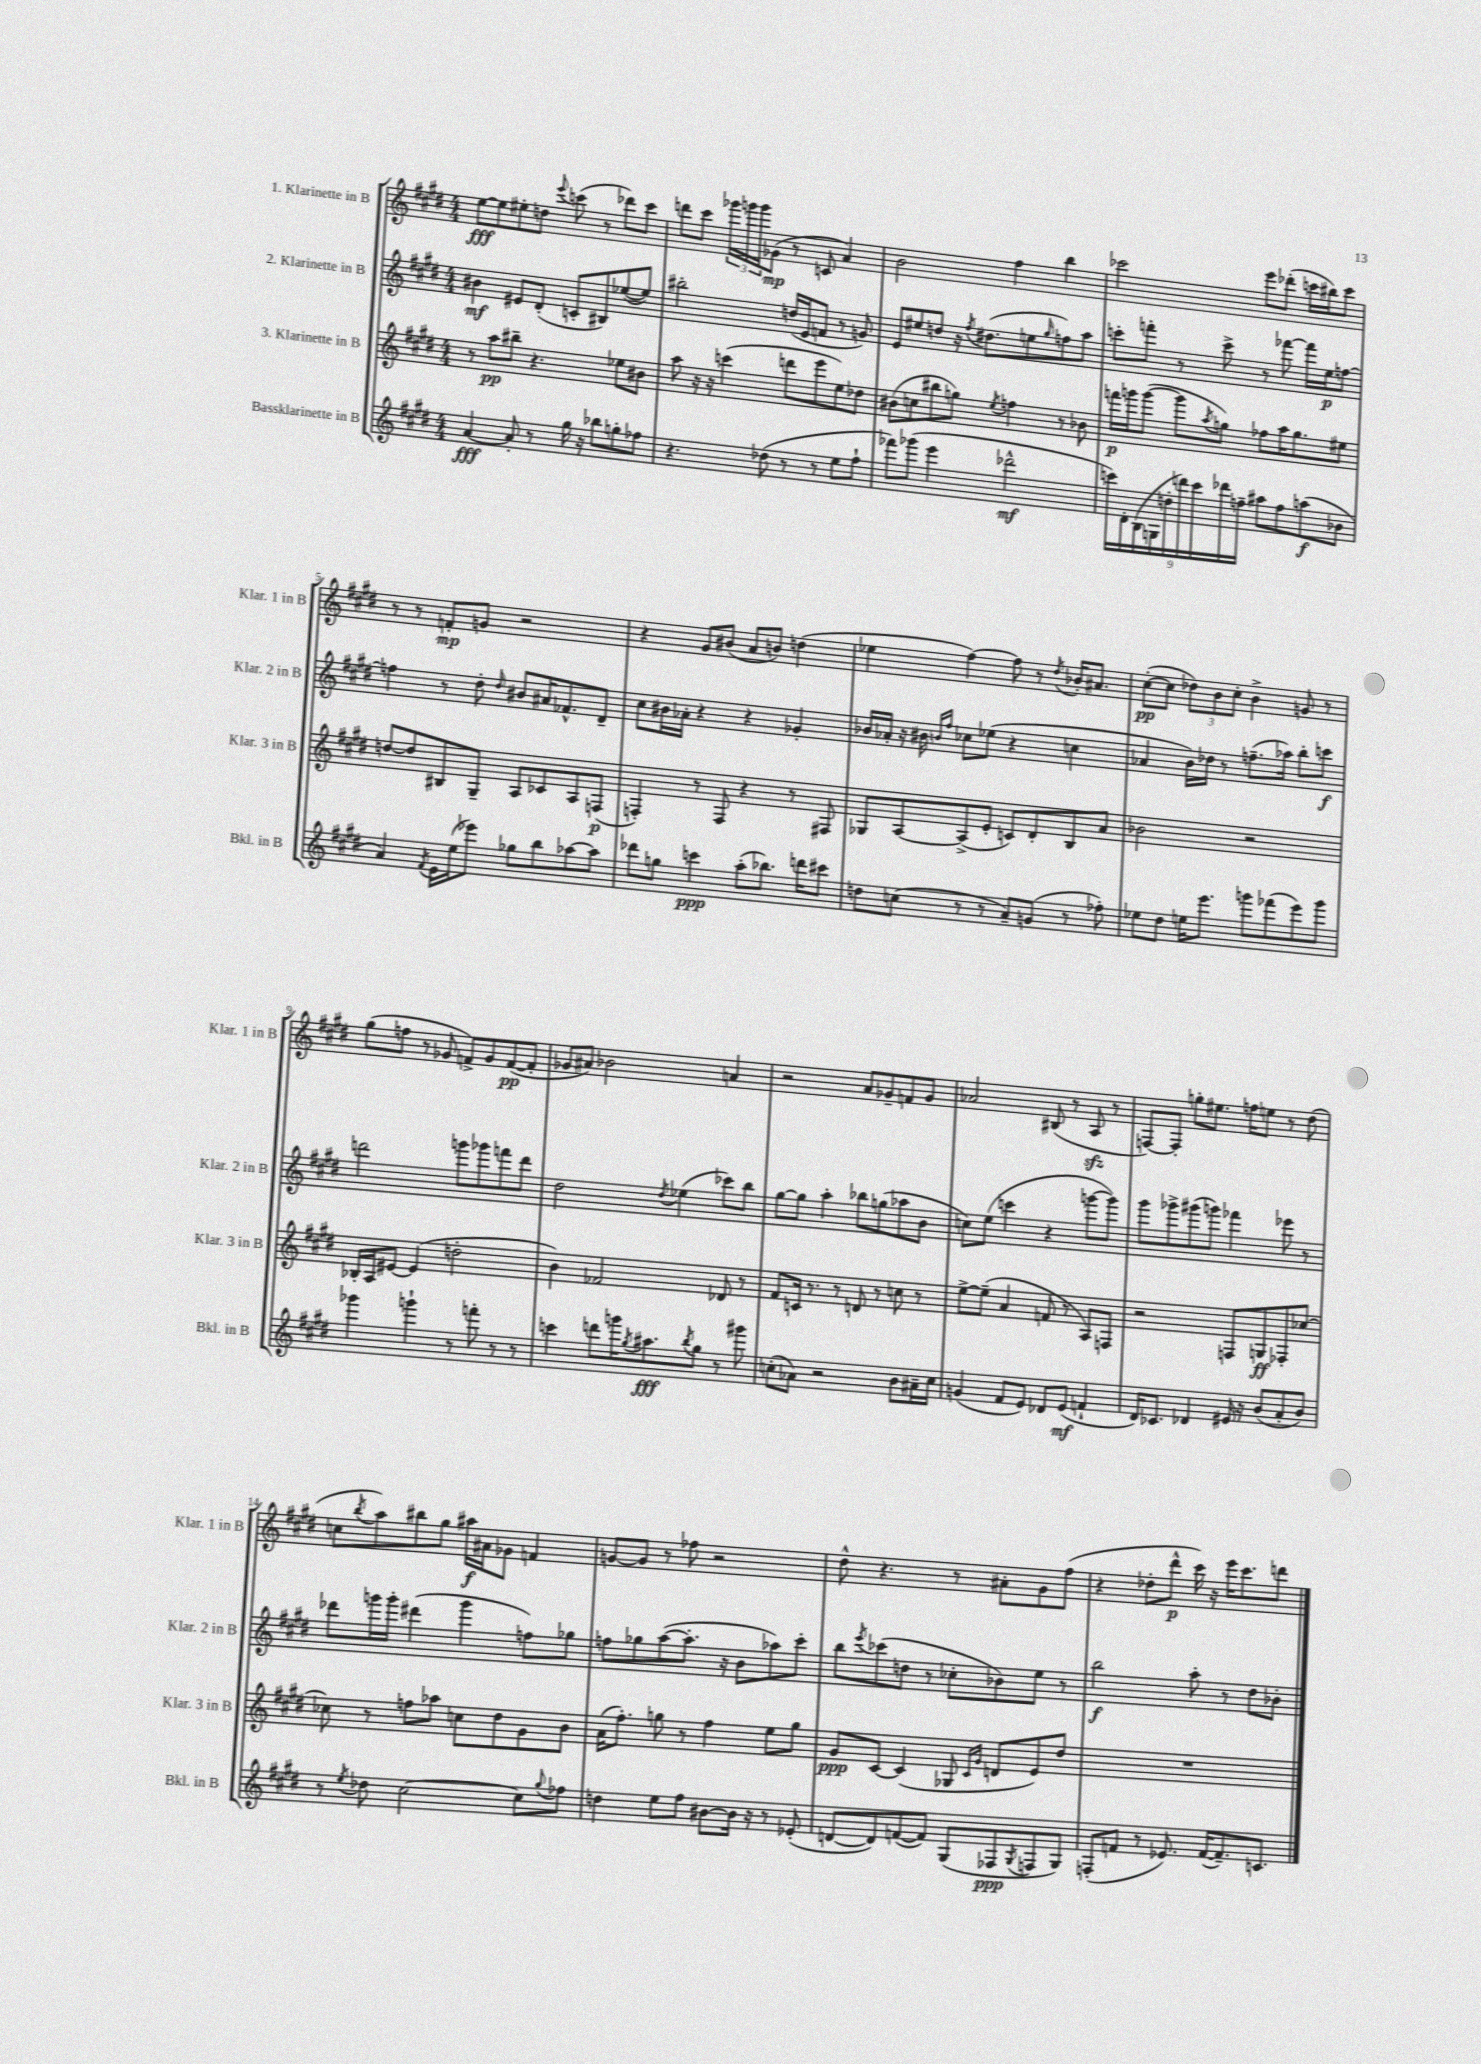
<<
\new StaffGroup <<
\new Staff = "s0" \with { instrumentName = "1. Klarinette in B" shortInstrumentName = "Klar. 1 in B" } {
    \clef treble \key e \major \numericTimeSignature \time 4/4
    e''8~\fff e''8 eis''8-. d''8 \appoggiatura { e'''8 } c'''8( r8 des'''8) c'''8 |
    d'''8 cis'''8 \tuplet 3/2 { ges'''16 g'''16 g'''16 } ges'8\mp( r8 c'8 a'4) |
    b'2 fis''4 b''4 |
    ces'''2 e'''8 des'''8-.( c'''16 bis''16) c'''8 |
    r8 r8 f'8-.\mp g'8 r2 |
    r4 gis'8 bis'8( a'8 b'8) d''4( |
    ees''4 fis''4~) fis''8 r8 \acciaccatura { dis''8 } bes'16-. ais'8. |
    cis''8~-.\pp( cis''8 \tuplet 3/2 { des''8) b'8 cis''8-. } b'4-> g'8 r8 |
    gis''8( f''8 r8 ges'8 f'8->) ges'8 f'8~\pp( f'8-. |
    ges'8 ais'8) bes'2 a'4 |
    r2 a'8 ges'8-- f'8 ges'8 |
    aes'2 bis8( r8 a8\sfz r8 |
    f8~) f8-. g''8-. eis''8. f''16 e''8 r8 dis''8( |
    c''8 \acciaccatura { b''8 } a''8) bis''8 gis''8 ais''16\f ais'16 ges'8 f'4 |
    g'8~ g'8 r8 fes''8 r2 |
    dis''8-^ r4. r8 ais'8-. gis'8 fis''8( |
    r4 des''8-. dis'''8-^\p cis'''16) r16 e'''16 cis'''8. d'''8 \bar "|." |
}
\new Staff = "s1" \with { instrumentName = "2. Klarinette in B" shortInstrumentName = "Klar. 2 in B" } {
    \clef treble \key e \major \numericTimeSignature \time 4/4
    bis'4\mf eis'8 dis'8-.( c'8-. bis8) ees''8~( ees''8) |
    bis''2-. d''16( e'16 f'8 r8 g'8) |
    e'8 eis''8 d''8 r16 \acciaccatura { fis''8 } dis''8.( e''8 \grace { gis''16 } f''8) a''8 |
    c'''8-. f'''8-. r8 c'''8-> r8 fes'''8~ fes'''16 e''16\p f''8~ |
    f''4 r8 dis''8-. \grace { dis''16 } bis'8 ais'16 fes'8.-^ dis'8-- |
    cis''8 bis'16 aes'16-. r4 r4 ges'4-. |
    bes'16 aes'16-. r16 bis'16 \grace { b'16 fis''16 } ces''8 ees''8( r4 c''4 |
    aes'4 b'16) des''16 r8 f''8.--( aes''16) b''8-. c'''8\f |
    d'''2 g'''8 ges'''8 f'''8 d'''8 |
    dis''2 \acciaccatura { dis''8 } ees''4( ces'''8) b''8 |
    gis''8~ gis''8 a''4-. bes''8 g''8( aes''8 b'8 |
    c''8) e''8( c'''4 r4 g'''8~ g'''8) |
    gis'''8 ges'''8-> gis'''8( g'''8) fes'''4 ees'''8 r8 |
    des'''8 g'''16 g'''16-. dis'''4( g'''4 f''8) ges''8 |
    f''8 ges''8 a''8~( a''8.-. r16 b'8 aes''8) cis'''8-. |
    b''8 \acciaccatura { e'''8 } ces'''8( d''8 r8 ces''8-. bes'8) e''8 r8 |
    b''2\f a''8-. r8 dis''8 bes'8-. \bar "|." |
}
\new Staff = "s2" \with { instrumentName = "3. Klarinette in B" shortInstrumentName = "Klar. 3 in B" } {
    \clef treble \key e \major \numericTimeSignature \time 4/4
    r8 a''8\pp bis''8-- r4. ees''8 bis'8 |
    a''8 r16 r16 c'''4( d'''8 e'''8 e''8) des''8 |
    bis'8( c''8 bis''8 g''8) \acciaccatura { e''8 } f''4 r8 bes'8 |
    f'''16\p g'''16 g'''8~( g'''8 \acciaccatura { a''8 } g''8) fes''8 a''16 g''8. eis''8 |
    d''8~ d''8 bis8 gis8-- a8 ces'8 a8 f8\p( |
    f4-.) r8 f8 r4 r8 fis8 |
    ges8 a8~ a8->( e'8-. c'8) dis'8-. b8 a'8 |
    bes'2 r2 |
    bes16-. a16 eis'8~ eis'4( d''2-. |
    b'4) fes'2 des'8 r8 |
    fis'8 c'16 r8. r8 d'8 r8 c''8 r8 |
    e''8~-> e''8--( a'4 f'8 r8 a8) f8 |
    r2 f8 g8\ff fes8-. ces''8~ |
    ces''8 r8 f''8 aes''8 c''8 dis''8 gis'8 b'8 |
    a'16( fis''8.-.) g''8 r8 fis''4 e''8 g''8 |
    gis'8\ppp cis'8~ cis'4( ges8 \grace { cis'16 gis'16 } d'8 e'8) dis''8 |
    R1 \bar "|." |
}
\new Staff = "s3" \with { instrumentName = "Bassklarinette in B" shortInstrumentName = "Bkl. in B" } {
    \clef treble \key e \major \numericTimeSignature \time 4/4
    a'4~\fff a'8-. r8 gis''16 r16 bes''8 g''8-. fes''8 |
    r4. des''8( r8 r8 e''8 fis''8-! |
    fes'''8) ges'''8( e'''4 des'''2-^\mf |
    \tuplet 9/8 { c'''16) dis'16-. b16( g16 d''16-. d'''16) c'''16 des'''16 f''16-- } ais''8 f''8 a''8\f( bes'8 |
    a'4) \acciaccatura { fis'8 } e'16 e''16( ees'''8) ges''8 b''8 aes''8~ aes''8 |
    des'''8 g''8 c'''4\ppp a''8-.( bes''8.) d'''16 cis'''8 |
    d''8 c''8( r8 r8 a'8--) g'8( r8 fes''8-.) |
    ees''8 dis''8 e''16 e'''8. g'''8 fes'''8( e'''8) g'''8 |
    ges'''4 g'''4-! r8 f'''8-. r8 r8 |
    c'''4 d'''8 g'''16 \acciaccatura { gis''8 } ais''8.\fff \acciaccatura { b''8 } gis''8 r8 gis'''8 |
    c''8-.( aes'8) r2 b'8 ais'16-- c''16 |
    g'4( fis'8 e'8) des'8 e'8\mf( f'4-! |
    dis'16) ces'8. des'4 eis'16 r16 b'8( a'8-. b'8) |
    r8 \acciaccatura { e''8 } des''8 cis''2~ cis''8 \appoggiatura { gis''8 } fes''8 |
    d''4 e''8 fis''8 bis'8~ bis'16 r16 r8 ees'8-.( |
    d'8~ d'8) f'8~( f'8) gis8( fes8\ppp \acciaccatura { gis8 } f8 gis8) |
    f8-.( f'8 r8 ees'8.) f'16~( f'8.--) c'8. \bar "|." |
}
>>
>>
